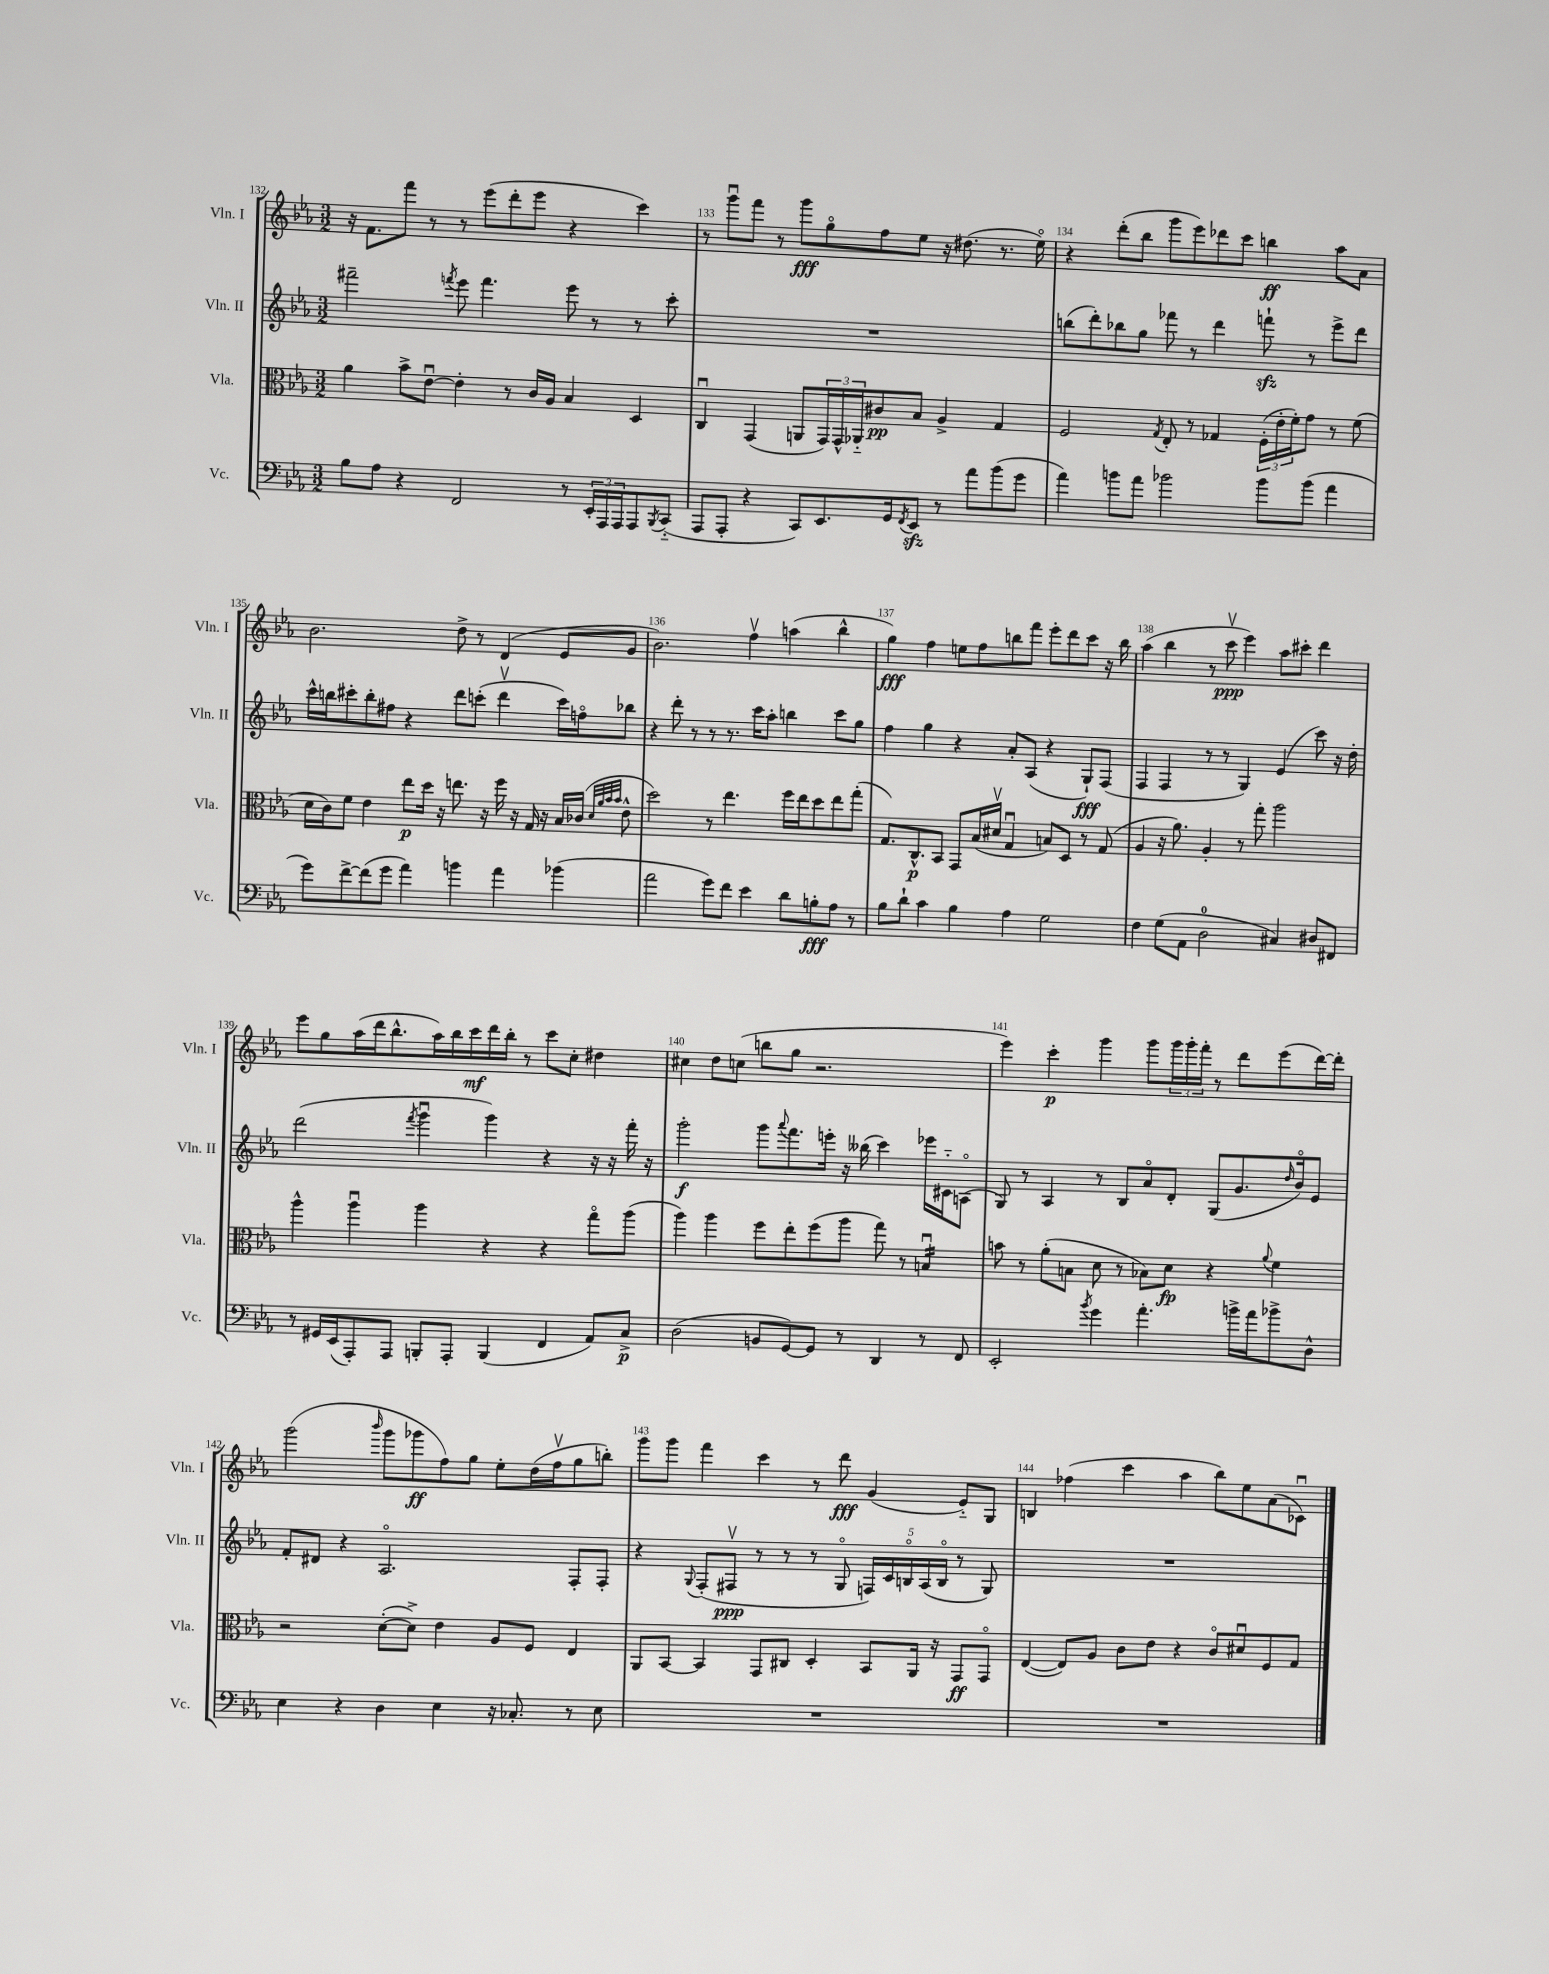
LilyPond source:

<<
\new StaffGroup <<
\new Staff = "s0" \with { instrumentName = "Vln. I" shortInstrumentName = "Vln. I" } {
    \clef treble \key ees \major \numericTimeSignature \time 3/2
    r16 f'8. f'''8 r8 r8 ees'''8( d'''8-. ees'''8 r4 c'''4) |
    r8 g'''8\downbow f'''8 r8 g'''8\fff g''8\flageolet f''8 ees''8 r16 dis''8.( r8. ees''16\flageolet) |
    r4 d'''8-.( bes''8 g'''8 ees'''8) des'''8 c'''8 b''4\ff aes''8 aes'8 |
    bes'2. d''8-> r8 d'4( ees'8 g'8 |
    bes'2.) f''4\upbow a''4( bes''4-^ |
    g''4\fff) f''4 e''8 f''8 b''8 f'''8 ees'''8-. d'''8 c'''8 r16 b''16 |
    aes''4( bes''4 r8 c'''8\upbow\ppp ees'''4) aes''8 cis'''8-. d'''4 |
    ees'''8 g''8 aes''16( d'''16 bes''8.-^ aes''16) bes''16 c'''16\mf d'''16 bes''16-. r8 c'''8 c''8-. dis''4 |
    cis''4 d''8 c''8( b''8 g''8 r2. |
    ees'''4) c'''4-.\p g'''4 g'''8 \tuplet 3/2 { g'''16 g'''16-. f'''16-. } r8 d'''8 ees'''8( d'''16~) d'''16-. |
    g'''2( \grace { bes'''16 } g'''8 ges'''8\ff f''8) g''8 ees''8-. d''16( f''16\upbow g''8 b''8-.) |
    g'''8 g'''8 f'''4 c'''4 r8 d'''8\fff g'4( ees'8-_) g8 |
    b4 fes''4( c'''4 aes''4 bes''8) ees''8 aes'8( ces'8\downbow) \bar "|." |
}
\new Staff = "s1" \with { instrumentName = "Vln. II" shortInstrumentName = "Vln. II" } {
    \clef treble \key ees \major \numericTimeSignature \time 3/2
    fis'''2-- \acciaccatura { f'''8 } ees'''8 f'''4. ees'''8 r8 r8 c'''8-. |
    R1. |
    b''8( d'''8-.) bes''8 g''8 fes'''8 r8 d'''4 f'''8-!\sfz r8 ees'''8-> d'''8 |
    c'''16-^ b''16 cis'''8-. b''8-. fis''8 r4 d'''8 c'''8-.( d'''4\upbow c'''16) f''16\flageolet bes''8 |
    r4 d'''8-. r8 r8 r8. c'''16 aes''8-. b''4 c'''8 g''8 |
    f''4 g''4 r4 aes'8-. aes8( r4 g8-!\fff) f8( |
    f4 f4 r8 r8 g4) ees'4( c'''8) r16 d''16-. |
    d'''2( \acciaccatura { f'''8 } g'''4\downbow g'''4) r4 r16 r16 f'''16-. r16 |
    g'''2-.\f g'''8 \appoggiatura { aes'''8 } f'''8. e'''16-. r16 beses''16( c'''4) ees'''16 cis'16-_ a8\flageolet( |
    g8) r8 aes4 r8 bes8 aes'8\flageolet d'8-. g8( g'8. \grace { d''16 } bes'16\flageolet) ees'8 |
    f'8-. dis'8 r4 aes2.\flageolet f8-. f8-. |
    r4 \appoggiatura { g8 } f8-.( fis8\upbow\ppp r8 r8 r8 g8\flageolet \tuplet 5/4 { f16) c'16 b16\flageolet aes16( b16\flageolet } r8 g8) |
    R1. \bar "|." |
}
\new Staff = "s2" \with { instrumentName = "Vla." shortInstrumentName = "Vla." } {
    \clef alto \key ees \major \numericTimeSignature \time 3/2
    aes'4 bes'8-> ees'8~\downbow ees'4-. r8 c'16 aes16 bes4 d4 |
    c4\downbow g,4( a,8 \tuplet 3/2 { g,16) g,16-^ aes,16-_ } cis'8\pp bes8 aes4-> g4 |
    f2 \acciaccatura { g8 } ees8-. r8 ges4 \tuplet 3/2 { f16-.( ees'16-. f'16-.) } g'8 r8 f'8( |
    d'16 c'16) f'8 ees'4 ees''8\p d''16 r16 e''8. r16 f''16 r16 g16 r16 bes16 ces'16( \grace { d'32 aes'32 bes'32 bes'32 } ees'8-^ |
    d''2) r8 ees''4. f''16 ees''16 d''8 ees''8 g''8-.( |
    g8.) c8.-^\p bes,8 g,8 bes16( dis'16\upbow g4\downbow b8) d8 r8 g8( |
    aes4 r16 aes'8.) aes4-. r8 g''8-. aes''2 |
    aes''4-^ aes''4\downbow aes''4 r4 r4 g''8\flageolet aes''8( |
    aes''4) aes''4 f''8 ees''8-. f''8( aes''8 g''8) r8 b4:16\downbow |
    b'8 r8 aes'8-.( b8 d'8 r8 bes8) d'8\fp r4 \appoggiatura { aes'8 } f'4 |
    r2 d'8~-.( d'8->) ees'4 aes8 f8 ees4 |
    aes,8 bes,8~ bes,4 g,8 cis8 d4-. bes,8 aes,16 r16 g,8\ff g,8\flageolet |
    ees4~( ees8) aes8 c'8 ees'8 r4 c'8\flageolet dis'8\downbow f8 g8 \bar "|." |
}
\new Staff = "s3" \with { instrumentName = "Vc." shortInstrumentName = "Vc." } {
    \clef bass \key ees \major \numericTimeSignature \time 3/2
    bes8 aes8 r4 f,2 r8 \tuplet 3/2 { ees,16-. aes,,16 aes,,16 } aes,,8 \acciaccatura { bes,,8 } c,8-_( |
    aes,,8 aes,,8-. r4 c,8) ees,8. g,16 \acciaccatura { f,8 } ees,8\sfz r8 aes'8 bes'8( g'8 |
    aes'4) b'8 aes'8 bes'2 bes'8 bes'8( aes'4 |
    g'8) f'8~-> f'8( g'8 aes'4) b'4 aes'4 bes'4( |
    aes'2 g'8) f'8 ees'4 d'8 b8-.\fff aes8 r8 |
    bes8 d'8-! c'4 bes4 aes4 g2 |
    f4 g8( aes,8 d2-0 cis4) dis8 fis,8 |
    r8 gis,16 ees,16( aes,,8-.) aes,,8 b,,8-. aes,,8-. b,,4( f,4 aes,8) c8->\p |
    d2( b,8 g,8~) g,8 r8 d,4 r8 f,8 |
    ees,2-. \acciaccatura { bes'8 } g'4 aes'4.-. b'16-> aes'16 bes'8-> d8-^ |
    ees4 r4 d4 ees4 r16 ces8.-. r8 ees8 |
    R1. |
    R1. \bar "|." |
}
>>
>>
\layout { \context { \Score currentBarNumber = #132 \override BarNumber.break-visibility = ##(#f #t #t) barNumberVisibility = #all-bar-numbers-visible } }
